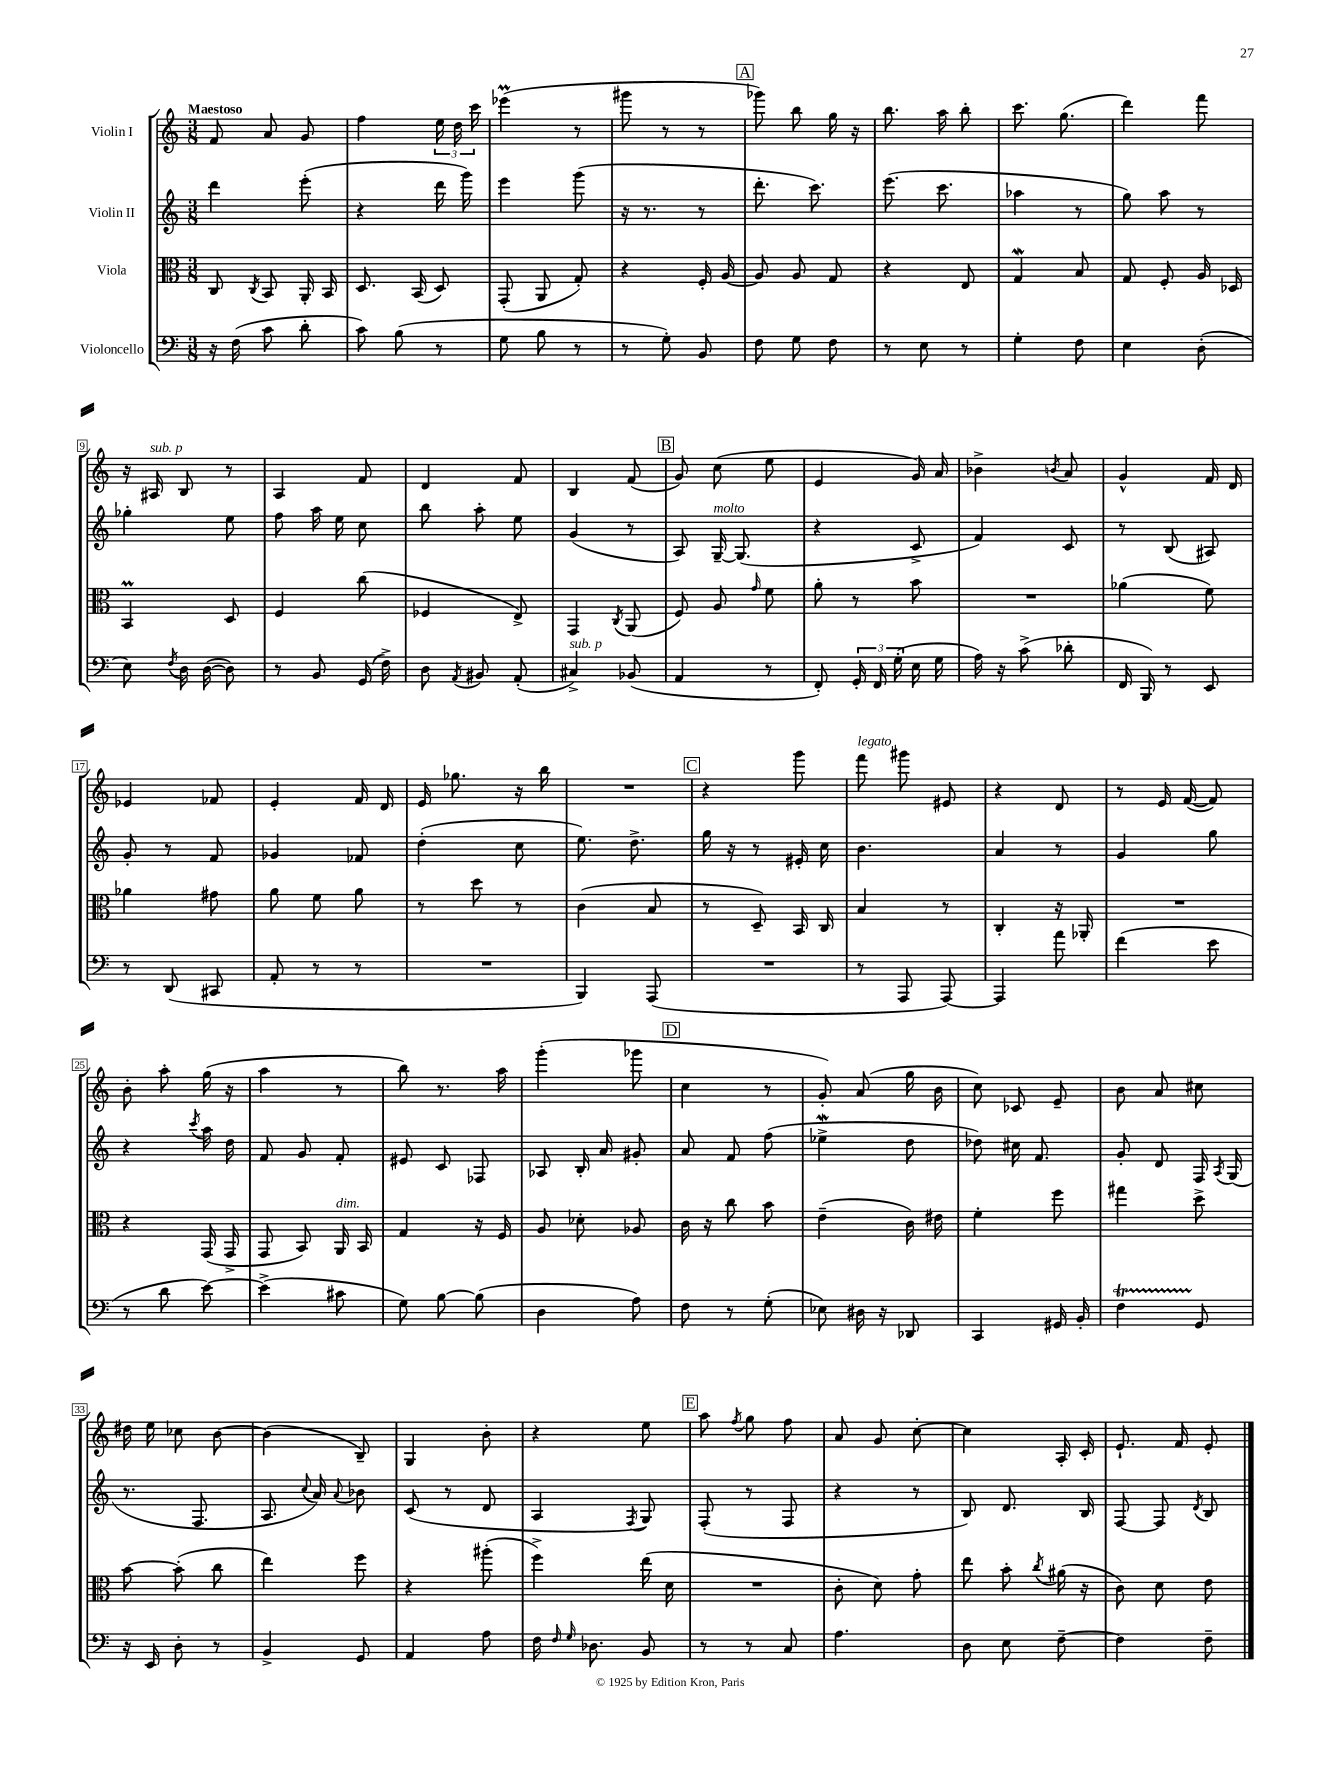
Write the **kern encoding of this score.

**kern	**kern	**kern	**kern
*staff4	*staff3	*staff2	*staff1
*clefF4	*clefC3	*clefG2	*clefG2
*k[]	*k[]	*k[]	*k[]
*M3/8	*M3/8	*M3/8	*M3/8
16r	8C	4ddd	8f
(16F	.	.	.
.	8qC	.	.
8c	8BB	.	8a
8d'	16AA'	(8eee'	8g
.	16BB	.	.
=	=	=	=
8c)	8.D	4r	4ff
(8B	.	.	.
.	(16BB	.	.
8r	8D)	16ddd	24ee
.	.	.	24dd
.	.	16ggg)	.
.	.	.	24ccc
=	=	=	=
8G	(8GG'	4eee	(4eee-
8B	8AA	.	.
8r	8G')	(8ggg	8r
=	=	=	=
8r	4r	16r	8ggg#
.	.	8.r	.
8G')	.	.	8r
8BB	16F'	8r	8r
.	[16A	.	.
=	=	=	=
8F	8A]	8.ddd'	8ggg-)
8G	8A	.	8bb
.	.	8.ccc)	.
8F	8G	.	16gg
.	.	.	16r
=	=	=	=
8r	4r	(8.eee	8.bb
8E	.	.	.
.	.	8.ccc	16aa
8r	8E	.	8bb'
=	=	=	=
4G'	4G	4aa-	8.ccc
.	.	.	(8.gg
8F	8B	8r	.
=	=	=	=
4E	8G	8gg)	4ddd)
.	8F'	8aa	.
(8D'	16A	8r	8fff
.	16D-	.	.
=	=	=	=
8E)	4BB	4gg-'	16r
.	.	.	16A#
8qF	.	.	.
16D	.	.	8B
([16D	.	.	.
8D])	8D	8ee	8r
=	=	=	=
8r	4F	8ff	4A
8BB	.	16aa	.
.	.	16ee	.
(16GG	(8cc	8cc	8f
16F^)	.	.	.
=	=	=	=
8D	4F-	8bb	4d
8qAA	.	.	.
8BB#	.	8aa'	.
(8AA'	8E^)	8ee	8f
=	=	=	=
4C#^)	4GG	(4g	4B
.	8qC	.	.
(8BB-	(8AA	8r	(8f
=	=	=	=
4AA	8F)	8A)	8g)
.	8A	[16G~	(8cc
.	.	(8.G]	.
.	16qqg	.	.
8r	8f	.	8ee
=	=	=	=
8FF')	8a'	4r	4e
24GG'	8r	.	.
24FF	.	.	.
(24G'	.	.	.
16E	8b	8c^	16g)
16G	.	.	16a
=	=	=	=
16A)	4.r	4f)	4b-^
16r	.	.	.
(8c^	.	.	.
.	.	.	8qb
8d-'	.	8c	8a
=	=	=	=
16FF	(4a-	8r	4g^^
16BBB)	.	.	.
8r	.	(8B	.
8EE	8f)	8A#)	16f
.	.	.	16d
=	=	=	=
8r	4a-	8g'	4e-
(8DD	.	8r	.
8CC#	8g#	8f	8f-
=	=	=	=
8AA'	8a	4g-	4e'
8r	8f	.	.
8r	8a	8f-	16f
.	.	.	16d
=	=	=	=
4.r	8r	(4dd'	16e
.	.	.	8.gg-
.	8dd	.	.
.	8r	8cc	16r
.	.	.	16bb
=	=	=	=
4BBB)	(4c	8.ee)	4.r
.	.	8.dd^	.
(8AAA	8B	.	.
=	=	=	=
4.r	8r	16gg	4r
.	.	16r	.
.	8D~)	8r	.
.	16BB	16e#'	8ggg
.	16C	16cc	.
=	=	=	=
8r	4B	4.b	8fff
8AAA	.	.	8ggg#
[8AAA)	8r	.	8e#
=	=	=	=
4AAA]	4C'	4a	4r
8a	16r	8r	8d
.	16AA-'	.	.
=	=	=	=
(4f	4.r	4g	8r
.	.	.	16e
.	.	.	([16f
8e	.	8gg	8f])
=	=	=	=
8r	4r	4r	8b'
8d	.	.	8aa'
.	.	8qccc	.
[8e)	(16GG	16aa	(16gg
.	16GG^	16dd	16r
=	=	=	=
(4e^]	8GG	8f	4aa
.	8BB)	8g	.
8c#	16AA	8f'	8r
.	16BB	.	.
=	=	=	=
8G)	4G	8e#	8bb)
[8B	.	8c	8.r
(8B]	16r	8F-	.
.	16F	.	16aa
=	=	=	=
4D	8A	8A-	(4ggg'
.	8d-'	16B'	.
.	.	16a	.
8A)	8A-	8g#'	8ggg-
=	=	=	=
8F	16c	8a	4cc
.	16r	.	.
8r	8cc	8f	.
(8G'	8b	(8ff	8r
=	=	=	=
8E-)	(4e~	4ee-^	8g')
16D#	.	.	(8a
16r	.	.	.
8DD-	16c)	8dd	16gg
.	16e#	.	16b
=	=	=	=
4CC	4f'	8dd-)	8cc)
.	.	16cc#	8c-
.	.	8.f	.
16GG#	8ff	.	8e~
16BB'	.	.	.
=	=	=	=
4F	4gg#	8g'	8b
.	.	8d	8a
8GG	8dd^	16F	8cc#
.	.	8qA	.
.	.	(16G	.
=	=	=	=
16r	[8b	8.r	16dd#
16EE	.	.	16ee
8D'	(8b']	.	8cc-
.	.	8.F	.
8r	8cc	.	[8b
=	=	=	=
4BB^	4ee)	8.A	(4b]
.	.	8qqcc	.
.	.	16a)	.
.	.	8qqa	.
8GG	8ff	8b-	8B~)
=	=	=	=
4AA	4r	(8c	4G
.	.	8r	.
8A	(8aa#'	8d	8b'
=	=	=	=
16F	4ff^)	4A	4r
16qqF	.	.	.
16qqG	.	.	.
8.D-	.	.	.
.	.	8qF	.
8BB	(16ee	8G)	8ee
.	16d	.	.
=	=	=	=
8r	4.r	(8F'	8aa
.	.	.	8qff
8r	.	8r	8gg
8C	.	8F	8ff
=	=	=	=
4.A	8c'	4r	8a
.	8d)	.	8g
.	8g'	8r	[8cc'
=	=	=	=
8D	8ee	8B)	4cc]
8E	8b'	8.d	.
.	8qcc	.	.
[8F~	(16a#	.	16A'
.	16r	16B	16c'
=	=	=	=
4F]	8c)	[8F	8.e`
.	8d	8F]	.
.	.	.	16f
.	.	8qd	.
8F~	8e	8B	8e'
==	==	==	==
*-	*-	*-	*-
